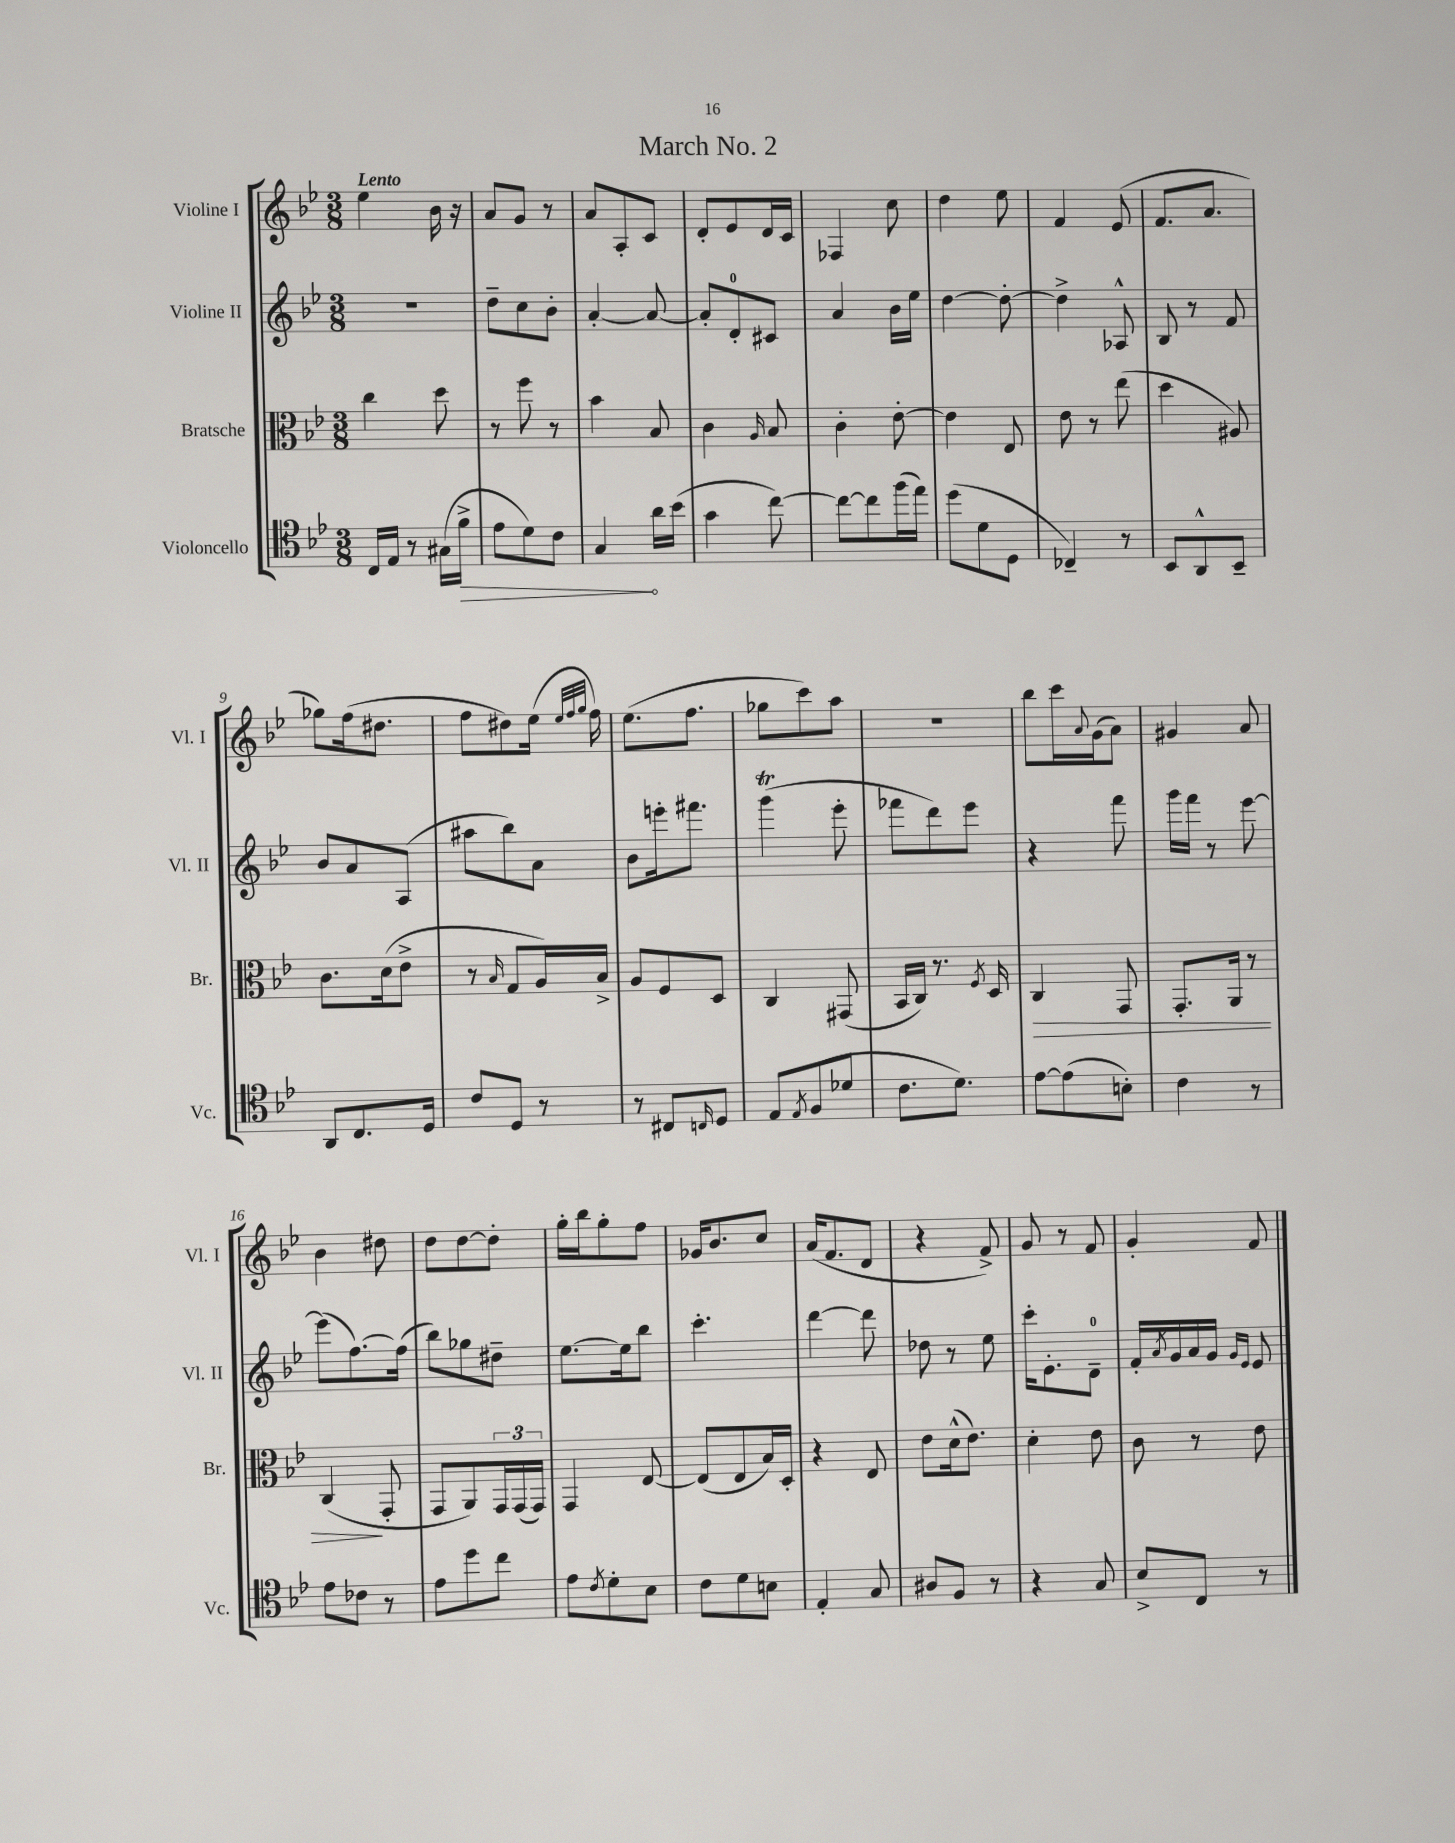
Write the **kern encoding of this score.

**kern	**kern	**kern	**kern
*staff4	*staff3	*staff2	*staff1
*clefC4	*clefC3	*clefG2	*clefG2
*k[b-e-]	*k[b-e-]	*k[b-e-]	*k[b-e-]
*M3/8	*M3/8	*M3/8	*M3/8
16C	4cc	4.r	4ee-
16E-	.	.	.
8r	.	.	.
(16G#	8dd	.	16b-
16f^	.	.	16r
=	=	=	=
8e-	8r	8dd~	8a
8d)	8ff	8cc	8g
8c	8r	8b-'	8r
=	=	=	=
4G	4b-	[4a'	8a
.	.	.	8A'
16a	8B-	8a_	8c
(16b-	.	.	.
=	=	=	=
4g	4c	8a']	8d'
.	.	8d'	8e-
.	16qqA	.	.
[8cc)	8B-	8c#	16d
.	.	.	16c
=	=	=	=
8cc_	4c'	4a	4F-
8cc]	.	.	.
(16ff	[8e-'	16b-	8cc
16ee-)	.	16ee-	.
=	=	=	=
(8dd	4e-]	[4dd	4dd
8d	.	.	.
8D	8E-	8dd'_	8ee-
=	=	=	=
4C-~)	8e-	4dd^]	4f
.	8r	.	.
8r	(8ee-	8A-^^	(8e-
=	=	=	=
8BB-	4dd	8B-	8.f
8AA^^	.	8r	.
.	.	.	8.a
8BB-~	8A#)	8f	.
=	=	=	=
8AA	8.c	8b-	8gg-)
8.C	.	8a	(16ff
.	(16d	.	8.dd#
.	8e-^	(8A	.
16D	.	.	.
=	=	=	=
8c	8r	8aa#	8ff
.	16qqB-	.	.
8D	8G	8bb-)	8dd#)
8r	16A)	8a	(16ee-
.	.	.	32qqee-
.	.	.	32qqff
.	.	.	32qqgg
.	16B-^	.	16ff)
=	=	=	=
8r	8A	8b-	(8.ee-
8C#	8F	16eee'	.
.	.	8.fff#	8.ff
16qqC	.	.	.
8D	8D	.	.
=	=	=	=
8E-	4C	(4ggg	8gg-
8qE-	.	.	.
(8F	.	.	8ccc)
8d-	(8GG#	8eee-'	8aa
=	=	=	=
8.c	16BB-	8fff-	4.r
.	16C)	.	.
.	8.r	8ddd)	.
8.d)	.	.	.
.	.	8eee-	.
.	8qF	.	.
.	16D	.	.
=	=	=	=
[8e-	4C	4r	8bb-
(8e-]	.	.	16ccc
.	.	.	8qqa
.	.	.	(16g
8B')	8GG	8fff	8a)
=	=	=	=
4c	8.GG'	16ggg	4g#
.	.	16fff	.
.	.	8r	.
.	16AA	.	.
8r	8r	[8eee-	8a
=	=	=	=
8e-	(4C	(8eee-]	4b-
8c-	.	[8.ff)	.
8r	8GG'	.	8dd#
.	.	(16ff]	.
=	=	=	=
8e-	8GG	8bb-)	8dd
8dd	8AA)	8gg-	[8dd
8cc	24GG	8dd#~	8dd']
.	(24GG	.	.
.	24GG)	.	.
=	=	=	=
8e-	4GG	[8.ee-	16gg'
.	.	.	16bb-
8qc	.	.	.
8d'	.	.	8gg'
.	.	16ee-]	.
8B-	[8E-	8bb-	8ff
=	=	=	=
8c	(8E-]	4.ccc'	16g-
.	.	.	8.b-
8d	8E-	.	.
8B	16B-)	.	8cc
.	16D'	.	.
=	=	=	=
4E-'	4r	[4ddd	(16a
.	.	.	8.f
8G	8E-	8ddd]	8d
=	=	=	=
8A#	8e-	8dd-	4r
8F	(16d^^	8r	.
.	8.e-)	.	.
8r	.	8ee-	8f^)
=	=	=	=
4r	4d'	16ccc'	8g
.	.	8.e-'	.
.	.	.	8r
8G	8e-	8d~	8f
=	=	=	=
8B-^	8c	16f'	4g'
.	.	8qa	.
.	.	16g	.
8C	8r	16a	.
.	.	16g	.
.	.	16qqg	.
.	.	16qqe-	.
8r	8e-	8e-	8f
==	==	==	==
*-	*-	*-	*-
